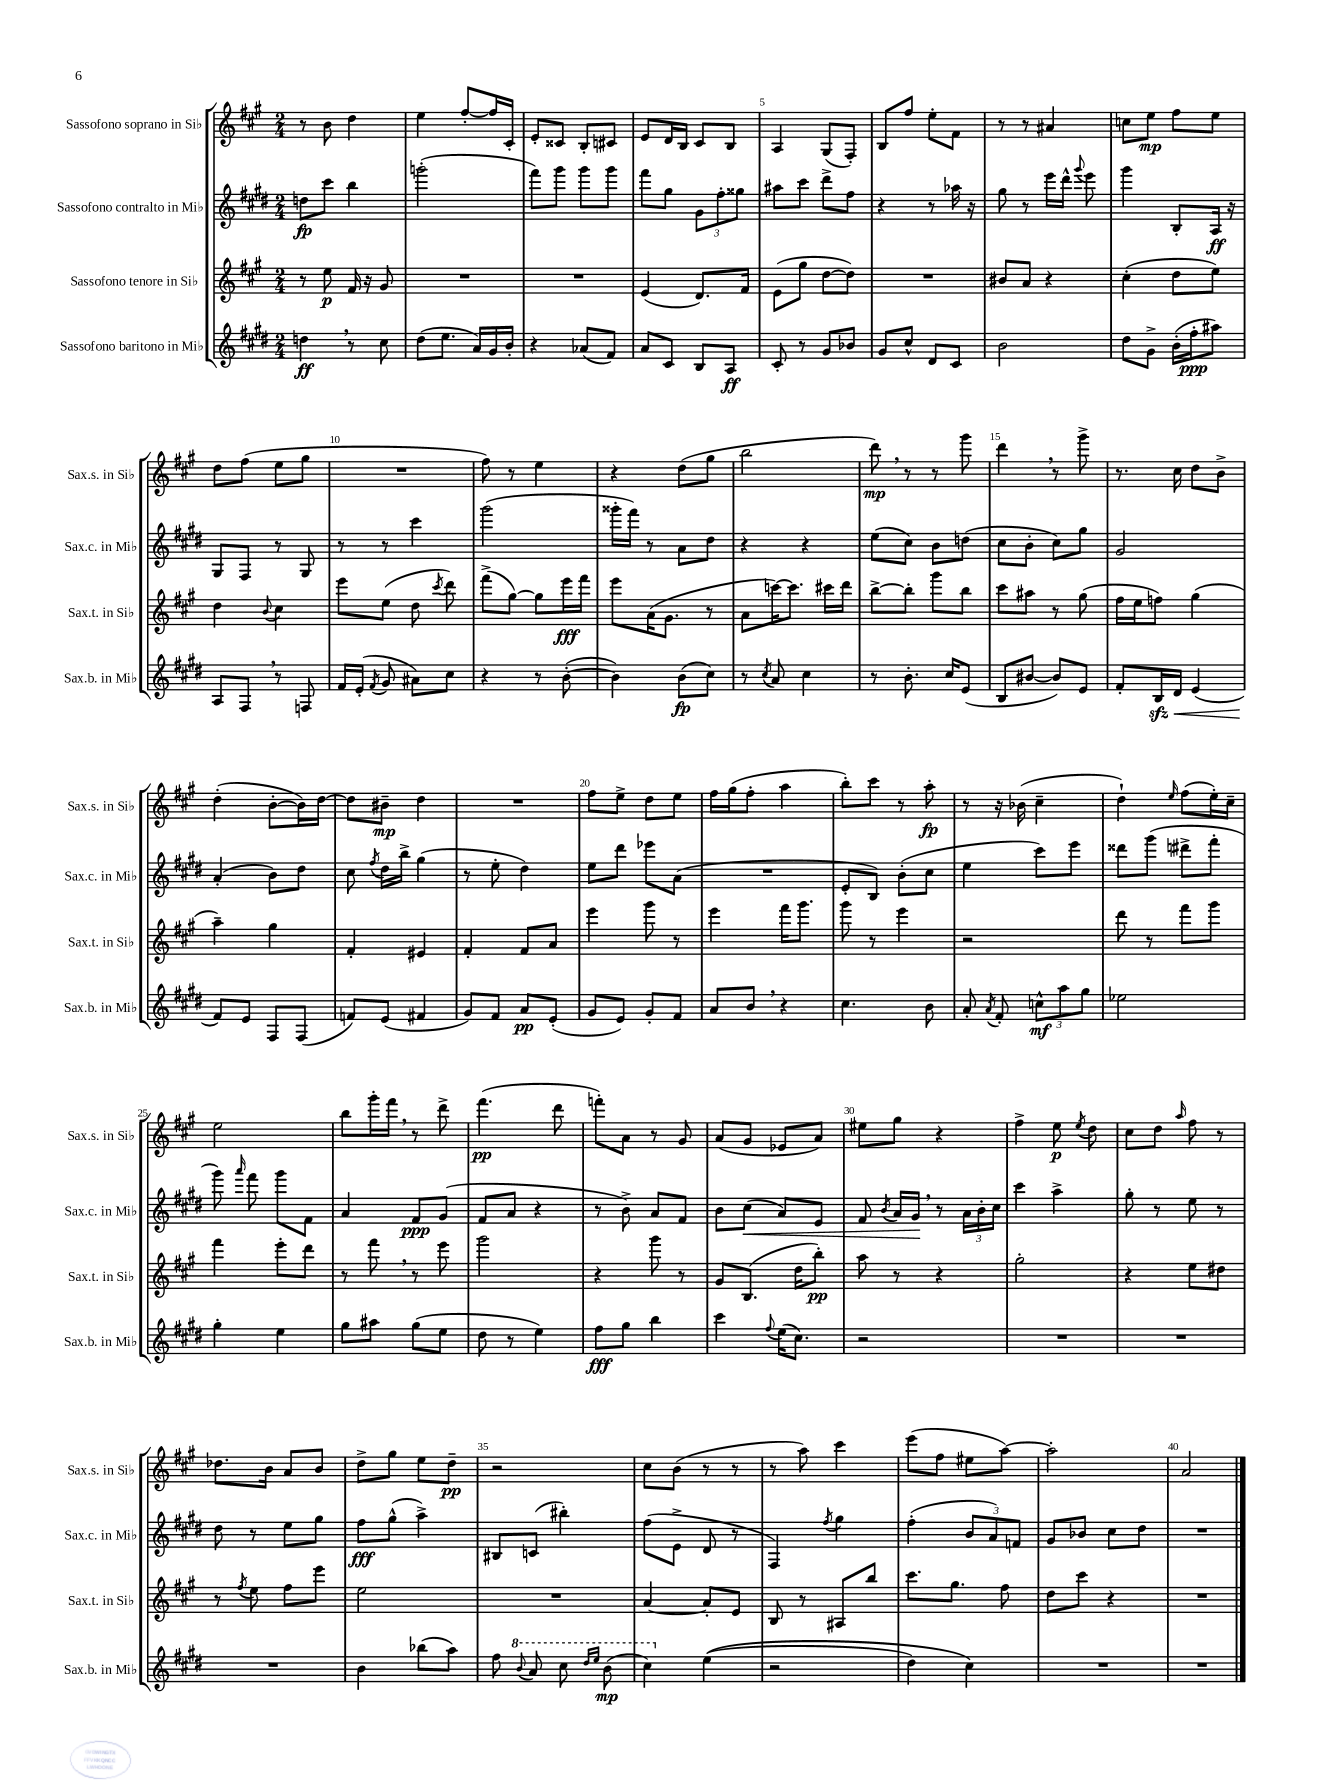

**kern	**kern	**kern	**kern
*staff4	*staff3	*staff2	*staff1
*clefG2	*clefG2	*clefG2	*clefG2
*k[f#c#g#d#]	*k[f#c#g#]	*k[f#c#g#d#]	*k[f#c#g#]
*M2/4	*M2/4	*M2/4	*M2/4
4dd	8r	8dd	8r
.	8ee	8ccc#	8b
8r	16f#	4bb	4dd
.	16r	.	.
8cc#	8g#	.	.
=	=	=	=
(8dd#	2r	(2ggg'	4ee
8.ee	.	.	.
.	.	.	[8ff#'
16a)	.	.	.
16g#	.	.	16ff#]
16b'	.	.	16c#'
=	=	=	=
4r	2r	8fff#)	8e'
.	.	8ggg#	8c##
(8a-	.	8ggg#	8B'
8f#)	.	8ggg#	8c#
=	=	=	=
8a	(4e	8fff#	8e
8c#	.	8gg#	16d
.	.	.	16B
8B	8.d)	12g#	8c#
.	.	12ff#'	.
8A	.	.	8B
.	.	12gg##	.
.	16f#	.	.
=	=	=	=
8c#'	(8e	8aa#	4A
8r	8gg#	8ccc#	.
8g#	[8dd	8ddd#^	(8G#
8b-	8dd])	8ff#	8F#')
=	=	=	=
8g#	2r	4r	8B
8cc#^^	.	.	8ff#
8d#	.	8r	8ee'
8c#	.	16aa-	8f#
.	.	16r	.
=	=	=	=
2b	8b#	8gg#	8r
.	8a	8r	8r
.	4r	16eee	4a#
.	.	16ddd#^^	.
.	.	8qqggg#	.
.	.	8eee	.
=	=	=	=
8dd#	(4cc#'	4ggg#	8cc
8g#^	.	.	8ee
(16b'	8dd	8B'	8ff#
16ff#'	.	.	.
8aa#)	8ee)	16A	8ee
.	.	16r	.
=	=	=	=
8A	4dd	8G#	8dd
8F#	.	8F#	(8ff#
.	8qqb	.	.
8r	4cc#	8r	8ee
8F	.	8G#	8gg#
=	=	=	=
16f#	8eee	8r	2r
(16e'	.	.	.
8qf#	.	.	.
8g#	(8ee	8r	.
8a#)	8dd	4ccc#	.
.	8qccc#	.	.
8cc#	8ddd)	.	.
=	=	=	=
4r	(8fff#^	(2ggg#	8ff#)
.	[8gg#)	.	8r
8r	8gg#]	.	4ee
([8b'	16eee	.	.
.	16fff#	.	.
=	=	=	=
4b])	8eee	16ggg##'	4r
.	.	16fff#)	.
.	(16a	8r	.
.	8.g#	.	.
(8b	.	8a	(8dd
8cc#)	8r	8dd#	8gg#
=	=	=	=
8r	8a	4r	2bb
8qcc#	.	.	.
8a	[16ccc)	.	.
.	8.ccc]	.	.
4cc#	.	4r	.
.	16ccc#	.	.
.	16ddd	.	.
=	=	=	=
8r	[8bb^	(8ee	8ddd)
8.b'	8bb']	8cc#)	8r
.	8ggg#	8b	8r
16cc#	.	.	.
(8e	8bb	(8dd	8ggg#
=	=	=	=
8B	8ccc#	8cc#	4ddd
[8b#	8aa#	8b'	.
8b#])	8r	8cc#)	8r
8e	(8gg#	8gg#	8ggg#^
=	=	=	=
8f#'	16ff#	2g#	8.r
.	16ee	.	.
16B	8ff)	.	.
16d#	.	.	16cc#
(4e	(4gg#	.	8dd
.	.	.	8b^
=	=	=	=
8f#)	4aa~)	(4a'	(4dd'
8e	.	.	.
8F#	4gg#	8b)	[8b'
(8F#	.	8dd#	16b])
.	.	.	[16dd
=	=	=	=
8f)	4f#'	8cc#	8dd]
.	.	8qff#	.
(8e	.	16dd#	8b#~
.	.	16bb^	.
4f#	4e#	(4gg#	4dd
=	=	=	=
8g#)	4f#'	8r	2r
8f#	.	8ee'	.
8a	8f#	4dd#)	.
(8e'	8a	.	.
=	=	=	=
8g#	4eee	8ee	8ff#
8e)	.	8ddd#	8ee^
8g#'	8ggg#	8eee-	8dd
8f#	8r	(8a	8ee
=	=	=	=
8a	4eee	2r	16ff#
.	.	.	(16gg#
8b	.	.	8ff#'
4r	16fff#	.	4aa
.	8.ggg#	.	.
=	=	=	=
4.cc#	8ggg#	8e'	8bb')
.	8r	8B)	8ccc#
.	4eee	(8b'	8r
8b	.	8cc#	8aa'
=	=	=	=
8a'	2r	4ee	8r
8qa	.	.	.
8f#'	.	.	16r
.	.	.	(16b-
12cc^^	.	8ccc#)	4cc#~
12aa	.	.	.
.	.	8eee	.
12gg#	.	.	.
=	=	=	=
2ee-	8ddd	8ddd##	4dd`)
.	8r	(8ggg#	.
.	.	.	16qqee
.	8fff#	8ddd#^	(8ff#
.	8ggg#	8fff#'	16ee')
.	.	.	16cc#~
=	=	=	=
4gg#'	4fff#	8ggg#)	2ee
.	.	16qqaaa	.
.	.	8fff#	.
4ee	8eee'	8ggg#	.
.	8ddd	8f#	.
=	=	=	=
8gg#	8r	4a	8bb
8aa#	8fff#	.	16ggg#'
.	.	.	16fff#
(8gg#	8r	8f#	8r
8ee	8eee	(8g#	8ddd^
=	=	=	=
8dd#	2ggg#	8f#	(4.fff#
8r	.	8a	.
4ee)	.	4r	.
.	.	.	8ddd
=	=	=	=
8ff#	4r	8r	8fff')
8gg#	.	8b^)	8a
4bb	8ggg#	8a	8r
.	8r	8f#	8g#
=	=	=	=
4ccc#	8g#	8b	(8a
.	(8.B	(8cc#	8g#
8qqff#	.	.	.
(16ee	.	8a)	8e-
8.cc#)	16dd	.	.
.	8bb')	8e	8a)
=	=	=	=
2r	8aa	8f#	8ee#
.	.	8qb	.
.	8r	16a	8gg#
.	.	16g#	.
.	4r	8r	4r
.	.	24a	.
.	.	24b'	.
.	.	24cc#	.
=	=	=	=
2r	2gg#'	4ccc#	4ff#^
.	.	4aa^	8ee
.	.	.	8qee
.	.	.	8dd
=	=	=	=
2r	4r	8gg#'	8cc#
.	.	8r	8dd
.	.	.	16qqaa
.	8ee	8ee	8ff#
.	8dd#	8r	8r
=	=	=	=
2r	8r	8dd#	8.dd-
.	8qff#	.	.
.	8ee	8r	.
.	.	.	16b
.	8ff#	8ee	8a
.	8eee	8gg#	8b
=	=	=	=
4b	2ee	8ff#	8dd^
.	.	(8gg#^^	8gg#
(8bb-	.	4aa^)	8ee
8aa)	.	.	8dd~
=	=	=	=
8ff#	2r	8B#	2r
8qqbb	.	.	.
8aa	.	(8c	.
8ccc#	.	4bb#')	.
16qqddd#	.	.	.
16qqeee	.	.	.
(8bb	.	.	.
=	=	=	=
4ccc#)	[4a	(8ff#	8cc#
.	.	8e^	(8b
&((4ee	8a']	8d#	8r
.	8e	8r	8r
=	=	=	=
2r	8B	4F#)	8r
.	8r	.	8aa)
.	.	8qff#	.
.	8A#	4gg#	4ccc#
.	8bb	.	.
=	=	=	=
4dd#)	8.ccc#	(4ff#'	(8eee
.	.	.	8ff#
.	8.gg#	.	.
4cc#&)	.	12b	8ee#
.	.	12a)	.
.	8ff#	.	[8aa)
.	.	12f	.
=	=	=	=
2r	8dd	8g#	2aa']
.	8ccc#	8b-	.
.	4r	8cc#	.
.	.	8dd#	.
=	=	=	=
2r	2r	2r	2a
==	==	==	==
*-	*-	*-	*-
